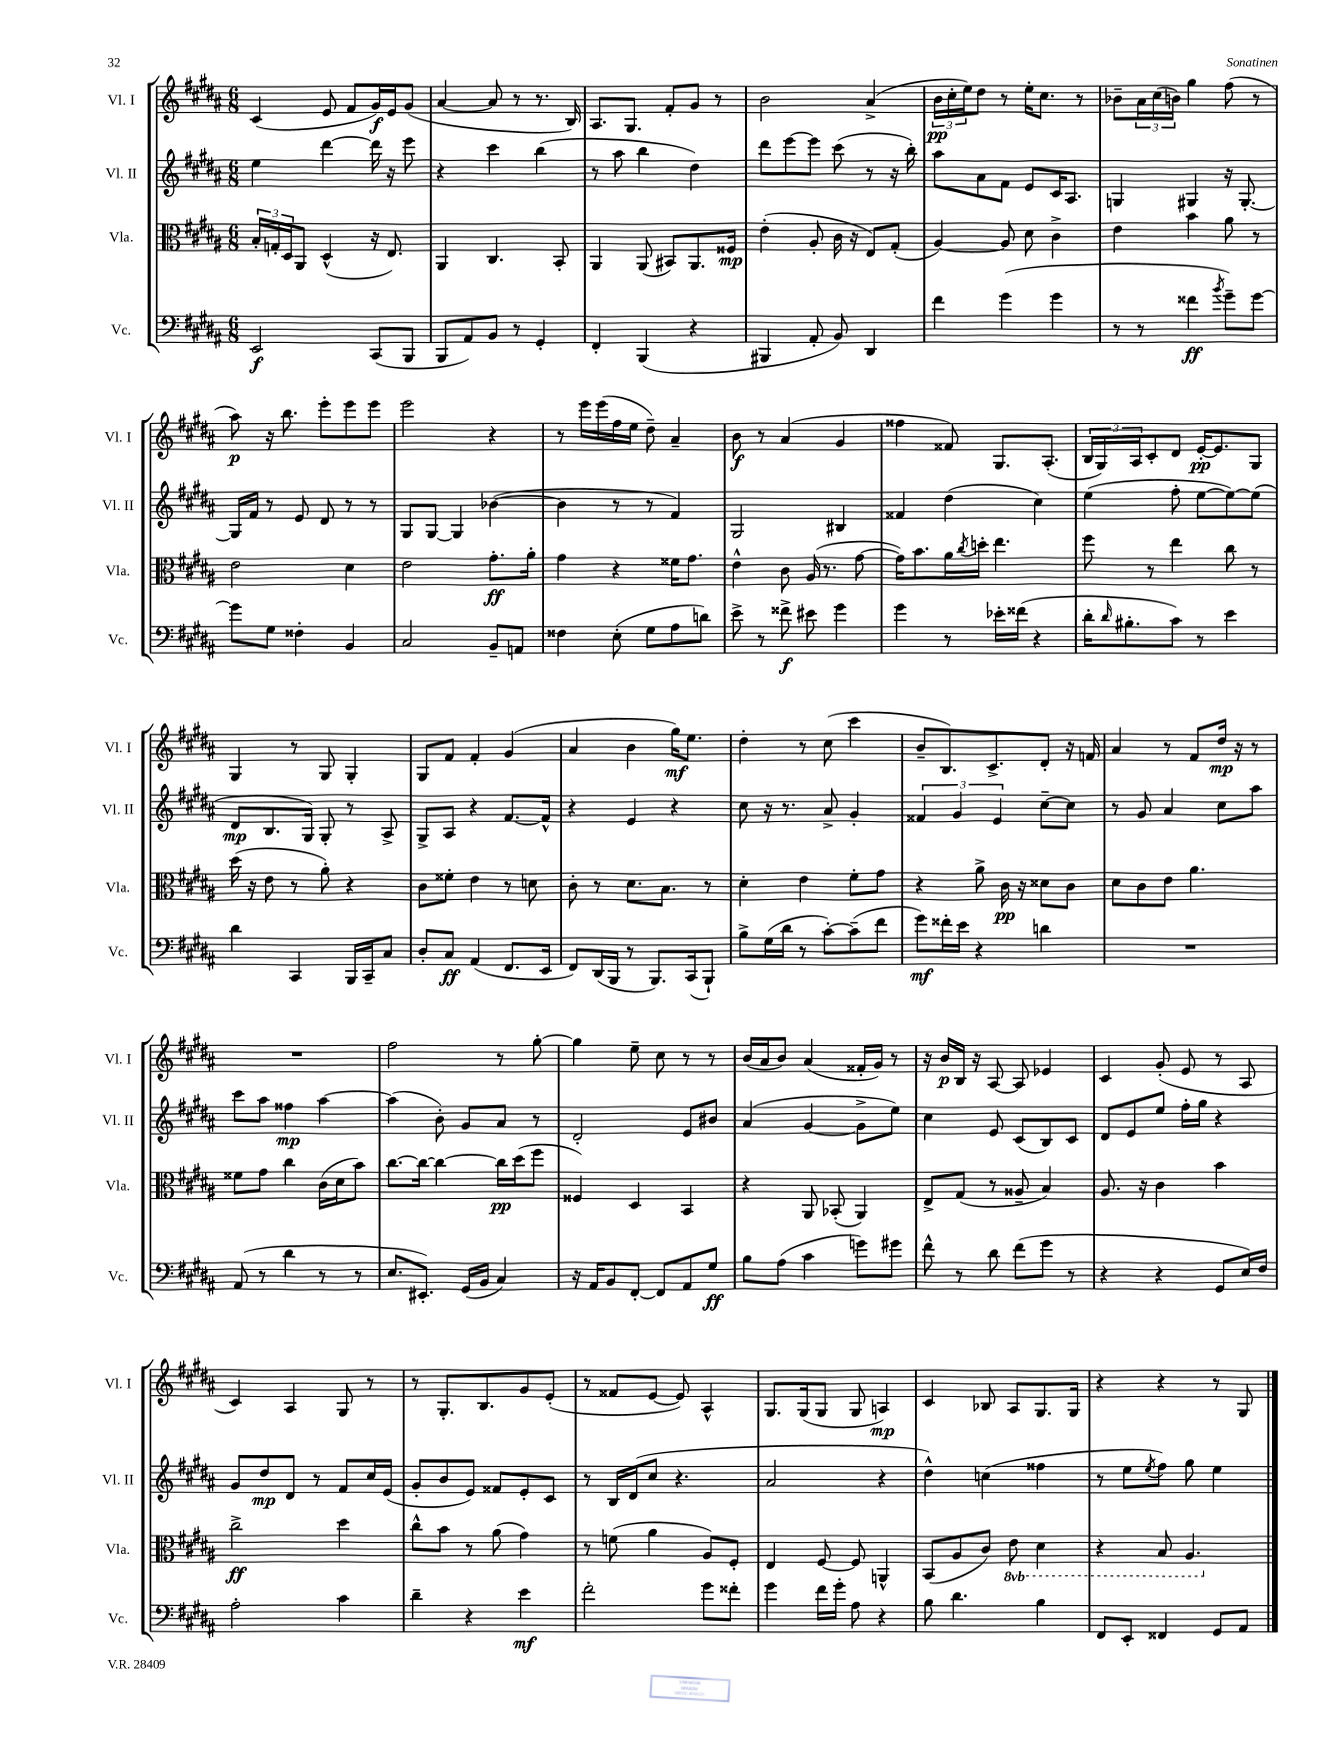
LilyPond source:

<<
\new StaffGroup <<
\new Staff = "s0" \with { instrumentName = "Vl. I" shortInstrumentName = "Vl. I" } {
    \clef treble \key b \major \numericTimeSignature \time 6/8
    cis'4( e'8 fis'8 gis'16\f) e'16 gis'8( |
    ais'4~ ais'8 r8 r8. b16) |
    ais8. gis8. fis'8-. gis'8 r8 |
    b'2 ais'4->( |
    \tuplet 3/2 { b'16\pp cis''16-. e''16) } dis''8 r8 e''16-. cis''8. r8 |
    bes'8-- \tuplet 3/2 { ais'16 cis''16( b'16) } gis''4 fis''8( r8 |
    ais''8\p) r16 b''8. e'''8-. e'''8 e'''8 |
    e'''2 r4 |
    r8 e'''16 e'''16( fis''16 e''16 dis''8--) ais'4-- |
    b'8\f r8 ais'4( gis'4 |
    fisis''4 fisis'8) gis8. ais8.-.( |
    \tuplet 3/2 { b16 gis16) ais16 } cis'8-. dis'8 e'16~-.\pp e'8. gis8 |
    gis4 r8 gis8 gis4-. |
    gis8 fis'8 fis'4-. gis'4( |
    ais'4 b'4 gis''16\mf) e''8. |
    dis''4-. r8 cis''8( cis'''4 |
    b'8-- b8.) cis'8.-> dis'8-. r16 f'16 |
    ais'4 r8 fis'8 dis''16\mp r16 r8 |
    R2. |
    fis''2 r8 gis''8~-. |
    gis''4 e''8-- cis''8 r8 r8 |
    b'16( ais'16 b'8) ais'4( fisis'16-. gis'16) r8 |
    r16 b'16\p b16 r16 ais8~ ais8 ees'4 |
    cis'4 gis'8-.( e'8 r8 ais8 |
    cis'4) ais4 gis8 r8 |
    r8 gis8.-. b8. gis'8 e'8-.( |
    r8 fisis'8 e'8~ e'8) ais4-^ |
    gis8. gis16( gis8 gis8 a4\mp) |
    cis'4 bes8 ais8 gis8. gis16 |
    r4 r4 r8 gis8 \bar "|." |
}
\new Staff = "s1" \with { instrumentName = "Vl. II" shortInstrumentName = "Vl. II" } {
    \clef treble \key b \major \numericTimeSignature \time 6/8
    e''4 dis'''4~ dis'''16 r16 e'''8 |
    r4 cis'''4 b''4( |
    r8 ais''8 b''4 dis''4) |
    dis'''8 e'''8~ e'''8 cis'''8( r8 r16 b''16-.) |
    ais''8 ais'8 fis'8 e'8 cis'16 ais8. |
    g4 gis4 r16 gis8.~-. |
    gis16 fis'16 r8 e'8 dis'8 r8 r8 |
    gis8 gis8~ gis4 bes'4~( |
    bes'4 r8 r8 fis'4) |
    gis2 bis4 |
    fisis'4 dis''4( cis''4) |
    e''4( fis''8-. e''8~ e''8~) e''8( |
    dis'8\mp b8. gis16) gis8-. r8 ais8-> |
    gis8-> ais8 r4 fis'8.~ fis'16-^ |
    r4 e'4 r4 |
    cis''8 r16 r8. ais'8-> gis'4-. |
    \tuplet 3/2 { fisis'4 gis'4 e'4 } cis''8~-- cis''8 |
    r8 gis'8 ais'4 cis''8 ais''8 |
    cis'''8 ais''8 fisis''4\mp ais''4~ |
    ais''4( b'8-.) gis'8 ais'8 r8 |
    dis'2-. e'8 bis'8 |
    ais'4( gis'4~ gis'8-> e''8) |
    cis''4 e'8 cis'8( b8) cis'8 |
    dis'8 e'8 e''8 fis''16-. gis''16 r4 |
    gis'8 dis''8\mp dis'8 r8 fis'8 cis''16 e'16( |
    gis'8-. b'8 e'8) fisis'8 e'8-. cis'8 |
    r8 b16 dis'16( cis''8 r4. |
    ais'2 r4 |
    dis''4-^) c''4( fisis''4 |
    r8 e''8 \acciaccatura { e''8 } fis''8) gis''8 e''4 \bar "|." |
}
\new Staff = "s2" \with { instrumentName = "Vla." shortInstrumentName = "Vla." } {
    \clef alto \key b \major \numericTimeSignature \time 6/8 \set Staff.ottavationMarkups = #ottavation-simple-ordinals
    \tuplet 3/2 { b16-. g16-. dis16 } ais,8 dis4-^( r16 e8.) |
    ais,4 cis4. b,8-. |
    ais,4 ais,8( bis,8) ais,8. fisis16\mp |
    e'4-.( ais8-. cis'16 r16 e8) gis8-.( |
    ais4~) ais8 dis'8 cis'4-> |
    e'4 b'4 ais'8 r8 |
    e'2 dis'4 |
    e'2 gis'8.-.\ff ais'16-. |
    gis'4 r4 fisis'16 gis'8. |
    e'4-^ cis'8 ais16( r8. gis'8~ |
    gis'16) b'8. ais'16 \acciaccatura { cis''8 } d''16-. e''4. |
    fis''8 r8 e''4 cis''8 r8 |
    dis''16( r16 e'8 r8 ais'8-.) r4 |
    cis'8 fisis'8-. e'4 r8 d'8 |
    cis'8-. r8 dis'8. b8. r8 |
    dis'4-. e'4 fis'8-. gis'8 |
    r4 ais'8-> cis'16\pp r16 disis'8 cis'8 |
    dis'8 cis'8 e'8 ais'4. |
    fisis'8 gis'8 cis''4 cis'16( dis'16 b'8) |
    cis''8.~ cis''16~ cis''4~ cis''16\pp dis''16( fis''8 |
    fisis4) dis4 b,4 |
    r4 ais,8 bes,8-.( ais,4) |
    e8-> gis8( r8 aisis8-- b4) |
    ais8. r16 cis'4 b'4 |
    cis''2->\ff dis''4 |
    cis''8-^ b'8 r8 ais'8( gis'4) |
    r8 f'8( ais'4 ais8) fis8-. |
    e4 fis8~ fis8 a,4-^ |
    b,8( ais8 cis'8) \ottava #-1 e8 dis4 |
    r4 b,8 ais,4. \ottava #0 \bar "|." |
}
\new Staff = "s3" \with { instrumentName = "Vc." shortInstrumentName = "Vc." } {
    \clef bass \key b \major \numericTimeSignature \time 6/8
    e,2\f cis,8( b,,8 |
    b,,8 ais,8) b,8 r8 gis,4-. |
    fis,4-. b,,4( r4 |
    bis,,4 ais,8-. b,8) dis,4 |
    fis'4 gis'4( gis'4 |
    r8 r8 fisis'4\ff \acciaccatura { b'8 } gis'8--) gis'8~ |
    gis'8 gis8 fisis4-. b,4 |
    cis2 b,8-- a,8 |
    fisis4 e8-.( gis8 ais8 d'8) |
    e'8-> r8 fisis'8->\f eis'8 gis'4 |
    gis'4 r8 ees'16-. fisis'16( r4 |
    dis'16-. \grace { dis'16 } bis8.-. cis'8) r8 e'4 |
    dis'4 cis,4 b,,16 cis,16-- cis8 |
    dis8-. cis8\ff ais,4( fis,8. e,16 |
    fis,8) dis,16( b,,16 r8 b,,8.) cis,16( b,,8-!) |
    b8-> gis16( dis'16 r8 cis'8~-.) cis'8--( fis'8 |
    gis'8\mf) fisis'16-. e'16 r4 d'4 |
    R2. |
    ais,8( r8 dis'4 r8 r8 |
    e8. eis,8.-.) gis,16( b,16 cis4) |
    r16 ais,16 b,8 fis,8~-. fis,8 ais,8 gis8\ff |
    b8 ais8( cis'4 g'8) gis'8 |
    fis'8-^ r8 dis'8 fis'8( gis'8 r8 |
    r4 r4 gis,8 e16) fis16 |
    ais2-. cis'4 |
    dis'4-- r4 e'4\mf |
    fis'2-. gis'8 fisis'8-. |
    gis'4 fis'16 gis'16-. ais8 r4 |
    b8 dis'4. b4 |
    fis,8 e,8-. fisis,4 gis,8 ais,8 \bar "|." |
}
>>
>>
\layout { \context { \Score \remove "Bar_number_engraver" } }
